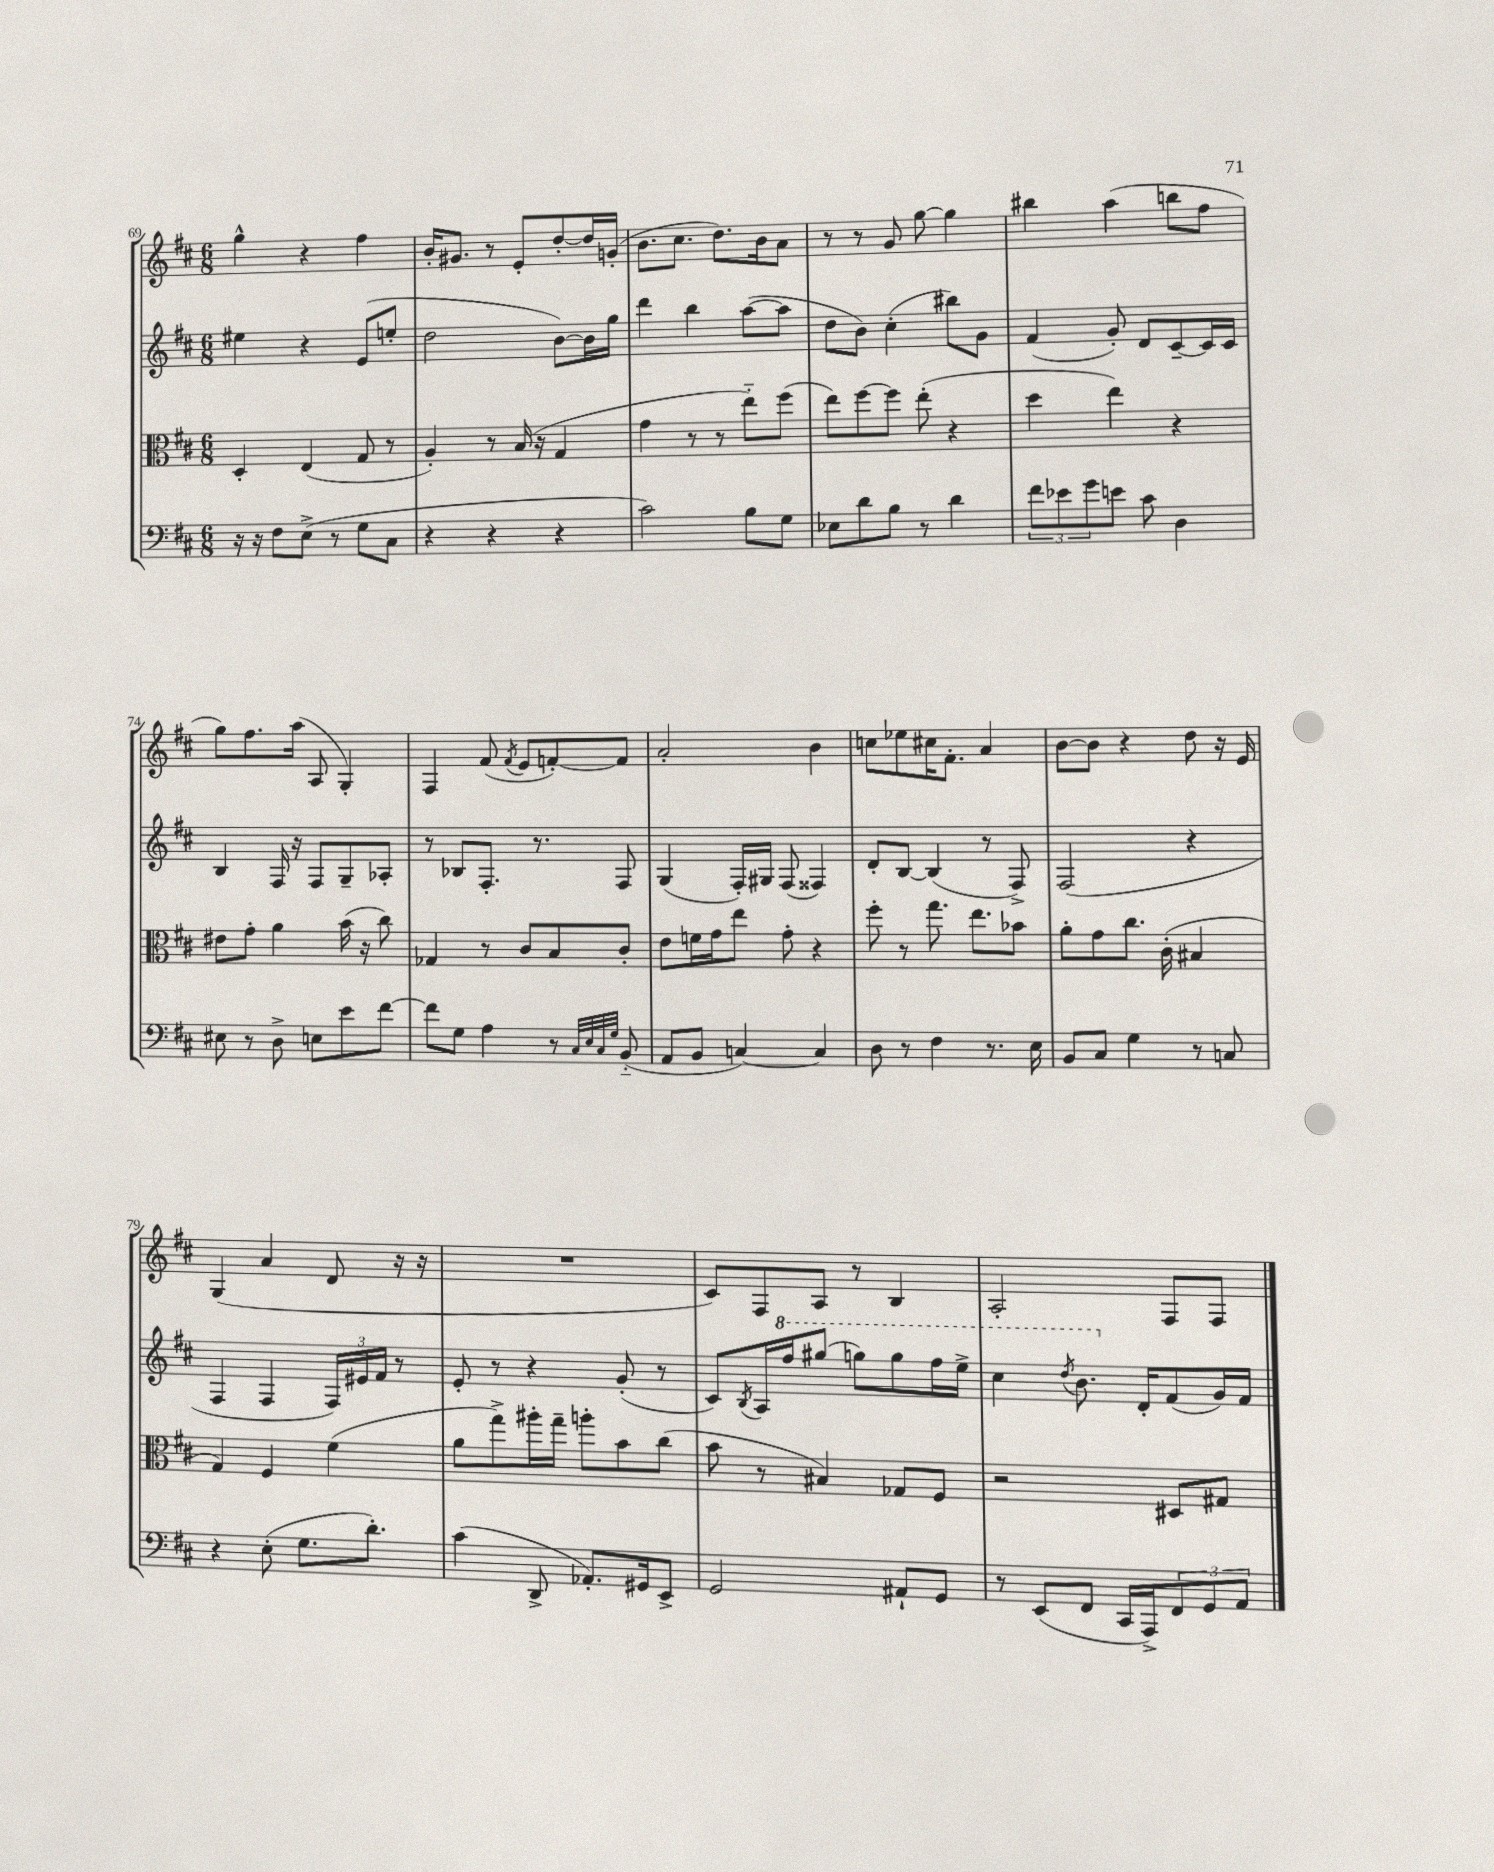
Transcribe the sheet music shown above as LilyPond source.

<<
\new StaffGroup <<
\new Staff = "s0" {
    \clef treble \key d \major \numericTimeSignature \time 6/8
    g''4-^ r4 fis''4 |
    b'16-. gis'8. r8 e'8-. d''8~-. d''16 g'16-.( |
    b'8. cis''8. d''8.) b'16 a'8 |
    r8 r8 g'8 g''8~ g''4 |
    bis''4 a''4( b''8 fis''8 |
    g''8) fis''8. a''16( a8 g4-.) |
    fis4 fis'8( \acciaccatura { fis'8 } e'8 f'8~-.) f'8 |
    a'2-. b'4 |
    c''8 ees''8 cis''16 fis'8.-. a'4 |
    b'8~ b'8 r4 d''8 r16 e'16 |
    g4( a'4 d'8 r16 r16 |
    R2. |
    cis'8) fis8 a8 r8 b4 |
    a2-. fis8 fis8 \bar "|." |
}
\new Staff = "s1" {
    \clef treble \key d \major \numericTimeSignature \time 6/8
    eis''4 r4 e'8( e''8-. |
    d''2 b'8~) b'16 g''16 |
    d'''4 b''4 a''8~( a''8 |
    d''8 b'8) cis''4-.( bis''8) g'8 |
    fis'4( g'8-.) d'8 cis'8~-- cis'16 cis'16 |
    b4 fis16 r16 fis8 g8-- aes8-. |
    r8 bes8 fis8.-. r8. fis8 |
    g4( fis16-.) gis16 fis8( fisis4) |
    d'8-. b8~ b4( r8 fis8->) |
    fis2( r4 |
    fis4 fis4 \tuplet 3/2 { fis16) eis'16 fis'16 } r8 |
    e'8-. r8 r4 g'8-.( r8 |
    cis'8) \acciaccatura { b8 } a16 \ottava #1 fis'''16 gis'''8( g'''8) g'''8 fis'''16 e'''16-> |
    cis'''4 \acciaccatura { d'''8 } b''8. \ottava #0 d'16-. fis'8( g'16) fis'16 \bar "|." |
}
\new Staff = "s2" {
    \clef alto \key d \major \numericTimeSignature \time 6/8
    d4-. e4( g8 r8 |
    a4-.) r8 b16( r16 g4 |
    g'4 r8 r8 e''8-_) fis''8( |
    e''8) fis''8~ fis''8 e''8-.( r4 |
    d''4 e''4) r4 |
    eis'8 g'8-. a'4 b'16( r16 cis''8) |
    ges4 r8 cis'8 b8 cis'8-. |
    e'8 f'16 g'16 e''8 g'8-. r4 |
    fis''8-. r8 g''8. e''8. bes'8 |
    a'8-. g'8 cis''8. cis'16-.( bis4 |
    g4) fis4 fis'4( |
    a'8 g''8->) ais''16-. g''16-- a''8-. b'8 cis''8( |
    b'8 r8 bis4) ges8 fis8 |
    r2 dis8 gis8 \bar "|." |
}
\new Staff = "s3" {
    \clef bass \key d \major \numericTimeSignature \time 6/8
    r16 r16 fis8 e8->( r8 g8 cis8 |
    r4 r4 r4 |
    cis'2) b8 g8 |
    ees8 d'8 b8 r8 d'4 |
    \tuplet 3/2 { fis'8 ees'8 g'8 } e'8 cis'8 d4 |
    eis8 r8 d8-> e8 e'8 fis'8~ |
    fis'8 g8 a4 r8 \grace { cis32 e32 cis32 g32 } b,8-_( |
    a,8 b,8 c4~) c4 |
    d8 r8 fis4 r8. e16 |
    b,8 cis8 g4 r8 c8 |
    r4 e8-.( g8. d'8.-.) |
    cis'4( d,8-> aes,8.-.) gis,16 e,8-> |
    g,2 ais,8-! g,8 |
    r8 e,8( fis,8 cis,16 a,,16->) \tuplet 3/2 { fis,8 g,8 a,8 } \bar "|." |
}
>>
>>
\layout { \context { \Score currentBarNumber = #69 } }
